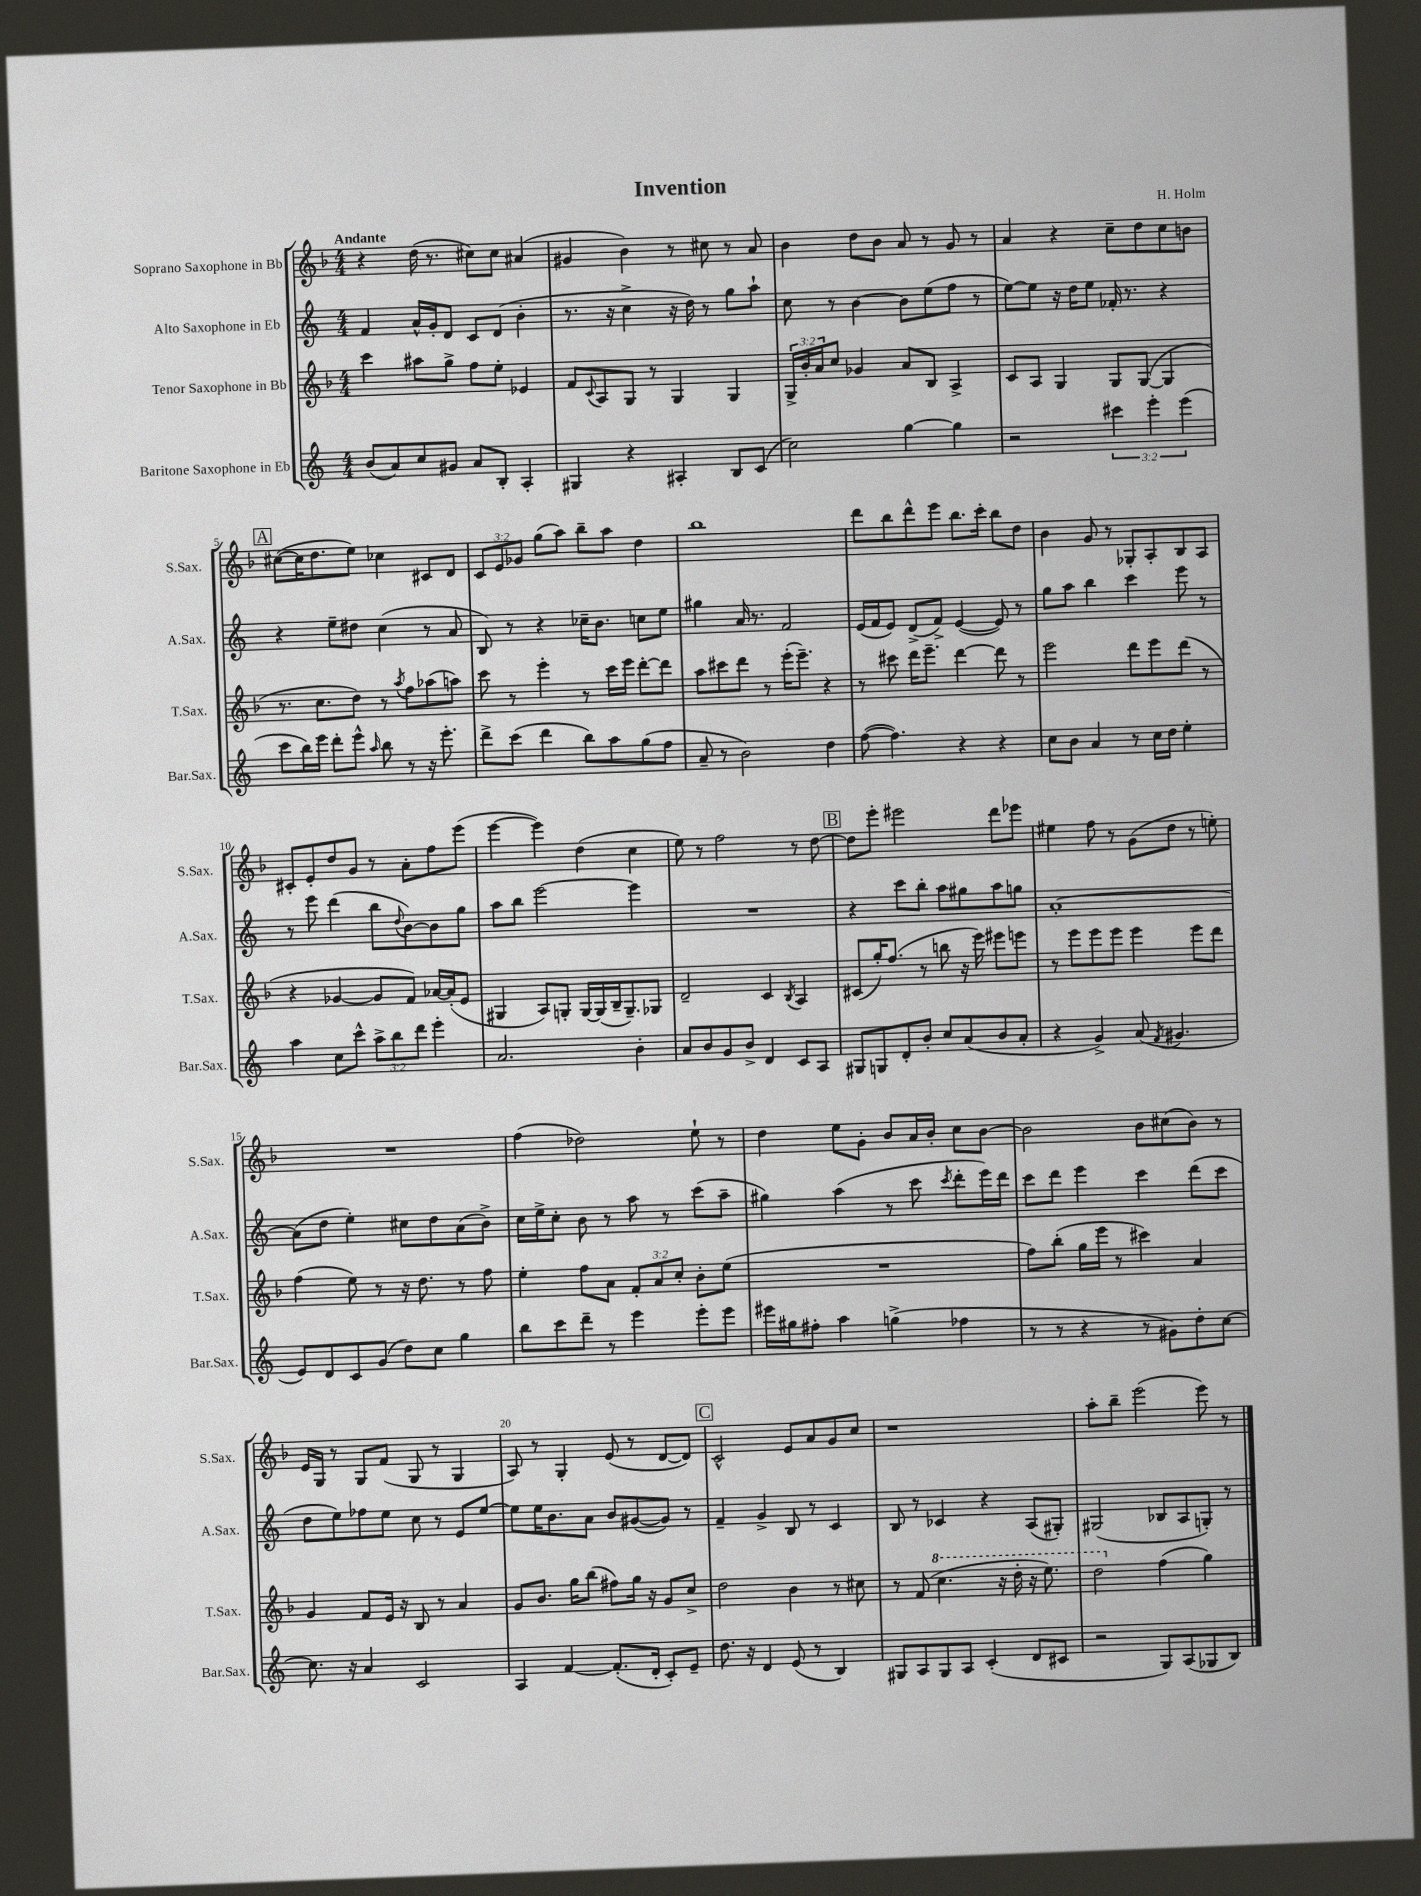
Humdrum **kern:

**kern	**kern	**kern	**kern
*part4	*part3	*part2	*part1
*staff4	*staff3	*staff2	*staff1
*I"Baritone Saxophone in Eb	*I"Tenor Saxophone in Bb	*I"Alto Saxophone in Eb	*I"Soprano Saxophone in Bb
*I'Bar.Sax.	*I'T.Sax.	*I'A.Sax.	*I'S.Sax.
*clefG2	*clefG2	*clefG2	*clefG2
*k[]	*k[b-]	*k[]	*k[b-]
*M4/4	*M4/4	*M4/4	*M4/4
=1	=1	=1	=1
!	!	!	!LO:TX:a:B:t=Andante
(8b/L	4ccc\	4f/	4r
8a/)	.	.	.
8cc/	8aa#X\L	16a^^/LL	(16dd\
.	.	16g'/J	8.r
8g#X/J	8gg^\J	8d/J	.
8a/L	8ff\L	8c/L	8cc#X\L)
8B'/J	8ee'\J	(8d/J	8cc#\J
4A'/	4e-X/	4b'\	(4a#X/
=2	=2	=2	=2
4G#X/	8f/L	8.r	4g#X/
.	8qqc/	.	.
.	8A/	.	.
.	.	16r	.
4r	8G/J	4cc^\	4b-\)
.	8r	.	.
4A#X'/	4G/	16r	8r
.	.	16dd\)	.
.	.	8r	8cc#X\
8B/L	4G/	8gg\L	8r
(8c/J	.	8aa`\J	8a/
=3	=3	=3	=3
2cc\)	24G^/LL	8cc\	4b-\
.	24b-'/	.	.
.	24a/J	.	.
.	8cc/J	8r	.
.	4g-X/	[4b\	8dd\L
.	.	.	8b-\J
[4gg\	8a/L	8b\L]	8a/
.	8B-/J	(8ee\	8r
4gg\]	4A^/	8ff\J	8g/
.	.	8r	8r
=4	=4	=4	=4
2r	8c/L	[8ee\L)	4a/
.	8A/J	8ee\J]	.
.	4G/	16r	4r
.	.	16dd\KL	.
.	.	8ee\J	.
6ccc#X\	8G/L	16f-X'/	8cc~\L
.	.	8.r	.
.	([8G/J	.	8dd\
6eee'\	.	.	.
.	4G/]	4r	8cc\
(6eee\	.	.	.
.	.	.	8bn\J
!!LO:LB:g=z
!!LO:REH:place=s1:t=A
=5	=5	=5	=5
8ccc\L	8.r	4r	([8cc#X\L
16bb\L)	.	.	16cc#\K]
16eee\JJ	8.cc\L	.	8.dd\
8ddd'\L	.	8ee~\L	.
8eee^^\J	8dd\J)	8dd#X\J	8ee\J)
16qqaa/	.	.	.
8bb\	8r	(4cc\	4cc-X\
.	8qaa/	.	.
8r	8ff\L	.	.
16r	(8aa-X\	8r	8c#X/L
8.eee'\	.	.	.
.	8aan\J)	8a/	8d/J
=6	=6	=6	=6
8ddd^\L	8ccc\	8B/)	12c/L
.	.	.	12e/
(8ccc\J	8r	8r	.
.	.	.	12g-X/J
4ddd\	4eee'\	4r	(8gg\L
.	.	.	8aa\J)
8bb\L)	8r	16cc-X~\KL	8bb-~\L
.	.	8.b\J	.
8aa\	16ccc\LL	.	8aa\J
.	16eee\JJ	.	.
(8gg\	[8ddd'\L	8ccn\L	4dd\
8ff\J	8ddd\J]	8ee\J	.
=7	=7	=7	=7
8a~/	8aa\L	4gg#X\	1bb-
8r	8ccc#X\	.	.
2b\)	8ddd\J	16a/	.
.	.	8.r	.
.	8r	.	.
.	(16eee'\KL	2f/	.
.	8.eee~\J)	.	.
4dd\	4r	.	.
=8	=8	=8	=8
([8ff\	8r	(16e/LL	8ddd\L
.	.	16f/J	.
4.ff\])	8ccc#X\	8e/J)	8bb-\
.	16ddd\KL	(8d^/L	8ddd^^\
.	8.eee~\J	.	.
.	.	8f^/J)	8eee\J
4r	[4ddd\	([4e/	8.bb-\L
.	.	.	16ccc'\Jk
4r	8ddd\]	8e/])	8bb-\L
.	8r	8r	8dd\J
=9	=9	=9	=9
8cc\L	2eee\	8gg\L	4b-\
8b\J	.	8aa\J	.
4a/	.	4bb\	8g/
.	.	.	8r
8r	8ddd\L	4ccc\	8G-X'/L
16cc\LL	8eee\	.	8A'/
16dd\JJ	.	.	.
4ee'\	(8ddd\J	8eee\	8B-/
.	8r	8r	8A/J
!!LO:LB:g=z
=10	=10	=10	=10
4aa\	4r	8r	8c#X'/L
.	.	8eee\	8e'/
8cc\L	[4g-X/	(4ddd\	8dd/
8ccc^^\J	.	.	8g/J
12aa^\L	8g-/L]	8bb\L	8r
12bb\	.	.	.
.	.	8qqdd/	.
.	8f/J)	[8b\)	8a'\L
12ddd\J	.	.	.
4eee'\	[16a-X/LL	8b\]	8ff\
.	(16a-'/J]	.	.
.	8e/J	8gg\J	(8eee\J
=11	=11	=11	=11
2.a/	4G#X/	8aa\L	[4eee\
.	.	8bb\J	.
.	8A/L)	[2eee\	4eee\])
.	8Gn'/J	.	.
.	[16G/LL	.	(4dd\
.	(16G/]	.	.
.	16B-~/J	.	.
.	8.G~/)	.	.
4b'\	.	4eee\]	4cc\
.	8G-X/J	.	.
=12	=12	=12	=12
8a/L	2d~/	1r	8ee\)
8b/	.	.	8r
8g/	.	.	2ff\
8b^/J	.	.	.
4d/	4c/	.	.
.	8qB-/	.	.
8c/L	4A/	.	8r
8A/J	.	.	[8dd\
!!LO:REH:place=s1:t=B
=13	=13	=13	=13
8G#X/L	(8c#X/L	4r	8dd\L]
8Gn/	16gg'/K)	.	8eee'\J
.	(8.ff/J	.	.
8d'/	.	8ccc\L	2eee#X\
8b'/J	8r	8bb'\J	.
8cc/L	8bbn\	8aa\L	.
(8a/	16r	8gg#X\	.
.	16eee\)	.	.
8b/	8eee#X\L	8aa\	8ddd\L
8a'/J	8eeen\J	8ggn\J	8eee-X\J
=14	=14	=14	=14
4r	8r	[1a'	4ee#X\
.	8eee\L	.	.
4g^/)	8eee\	.	8ff\
.	8eee\J	.	8r
(8a/	4eee\	.	(8g\L
8qf/	.	.	.
4.g#X/	.	.	8dd\J
.	8eee\L	.	8r
.	8ddd\J	.	8een'\)
!!LO:LB:g=z
=15	=15	=15	=15
8e/L)	(4ff\	(8a\L]	1r
8d/	.	8dd\J	.
8c/	8ee\)	4ee'\)	.
(8g/J	8r	.	.
8dd\L)	16r	8cc#X\L	.
.	8.dd\	.	.
8cc\J	.	8dd\	.
4gg\	8r	(8a\	.
.	8ff\	8b^\J)	.
=16	=16	=16	=16
8bb\L	4ee'\	16cc\LL	(4ff\
.	.	16ee^\J	.
8ccc\	.	8cc'\J	.
8ddd~\J	8ff\L	8b\	2dd-X\)
8r	8a\J	8r	.
4eee\	12f'/L	8aa\	.
.	12a/	.	.
.	.	8r	.
.	12cc'/J	.	.
8eee'\L	8b-'\L	(8ccc\L	8ee`\
8eee\J	(8ee\J	8aa~\J	8r
=17	=17	=17	=17
16eee#X\LL	1r	4gg#X\)	4dd\
16gg#X\J	.	.	.
8ff#X'\J	.	.	.
4aa\	.	(4aa\	8ee\L
.	.	.	8g'\J
(4ggn^\	.	8r	8b-/L
.	.	8ccc\	16a/L
.	.	.	16b-'/JJ
.	.	8qccc/	.
4ff-X\	.	8ddd'\L	8cc\L
.	.	16eee\L)	[8b-\J
.	.	16ddd\JJ	.
=18	=18	=18	=18
8r	8ff\L)	8ccc\L	2b-\]
8r	(8bb-'\J	8ddd\J	.
4r	16gg\LL	4eee\	.
.	16eee\JJ	.	.
.	8r	.	.
8r	4ccc#X\)	4ccc\	8b-\L
8g#X\L)	.	.	(8cc#X\
8dd'\	4a/	(8ddd\L	8b-\J)
[8cc\J	.	8ccc\J	8r
!!LO:LB:g=z
=19	=19	=19	=19
8.cc\]	4g/	8dd\L	16e/LL
.	.	.	16G/JJ
.	.	8ee\)	8r
16r	.	.	.
4a/	8f/L	8ff-X\	8G/L
.	16e/Jk	8ee\J	(8f/J
.	16r	.	.
2c/	8B-/	8cc\	8G/
.	8r	8r	8r
.	4a/	8e/L	4G/
.	.	[8ee/J	.
=20	=20	=20	=20
4A/	8g/L	8ee\L]	8A/)
.	8.b-/J	16ee\K	8r
.	.	8.b\	.
[4f/	.	.	4G'/
.	16gg\KL	.	.
.	(8bb-\J	8a\J	.
(8.f'/L]	8ff#X\L)	8b/L	(8e/
.	16gg\Jk	([8g#X/	8r
16d'/Jk	16r	.	.
8c'/L)	8g/L	8g#/J])	[8d/L
8e~/J	8cc^/J	8r	8d/J])
!!LO:REH:place=s1:t=C
=21	=21	=21	=21
8.dd\	2dd\	4f~/	2c^^/
16r	.	.	.
4d/	.	4g^/	.
(8e/	4b-\	8B/	8e/L
8r	.	8r	8a/
4B/)	8r	4c/	8g/
.	8cc#X\	.	8cc/J
=22	=22	=22	=22
8G#X/L	8r	8B/	1r
8A/	(8f/	8r	.
*	*8va	*	*
8G#/	4.ccc\	4c-X/	.
8A/J	.	.	.
(4c'/	.	4r	.
.	16r	.	.
.	16ddd'\	.	.
8d/L	16r	(8A/L	.
.	8.eee\)	.	.
8c#X/J	.	8G#X'/J)	.
=23	=23	=23	=23
2r	2ddd\	(2G#X/	8aa'\L
.	.	.	8bb-~\J
.	.	.	(2eee\
*	*X8va	*	*
8G/L)	(4ff\	8B-X/L	.
(8A/	.	8A/	.
8G-X/	4gg\)	8Gn'/J)	8eee\)
8B/J)	.	8r	8r
==	==	==	==
*-	*-	*-	*-
